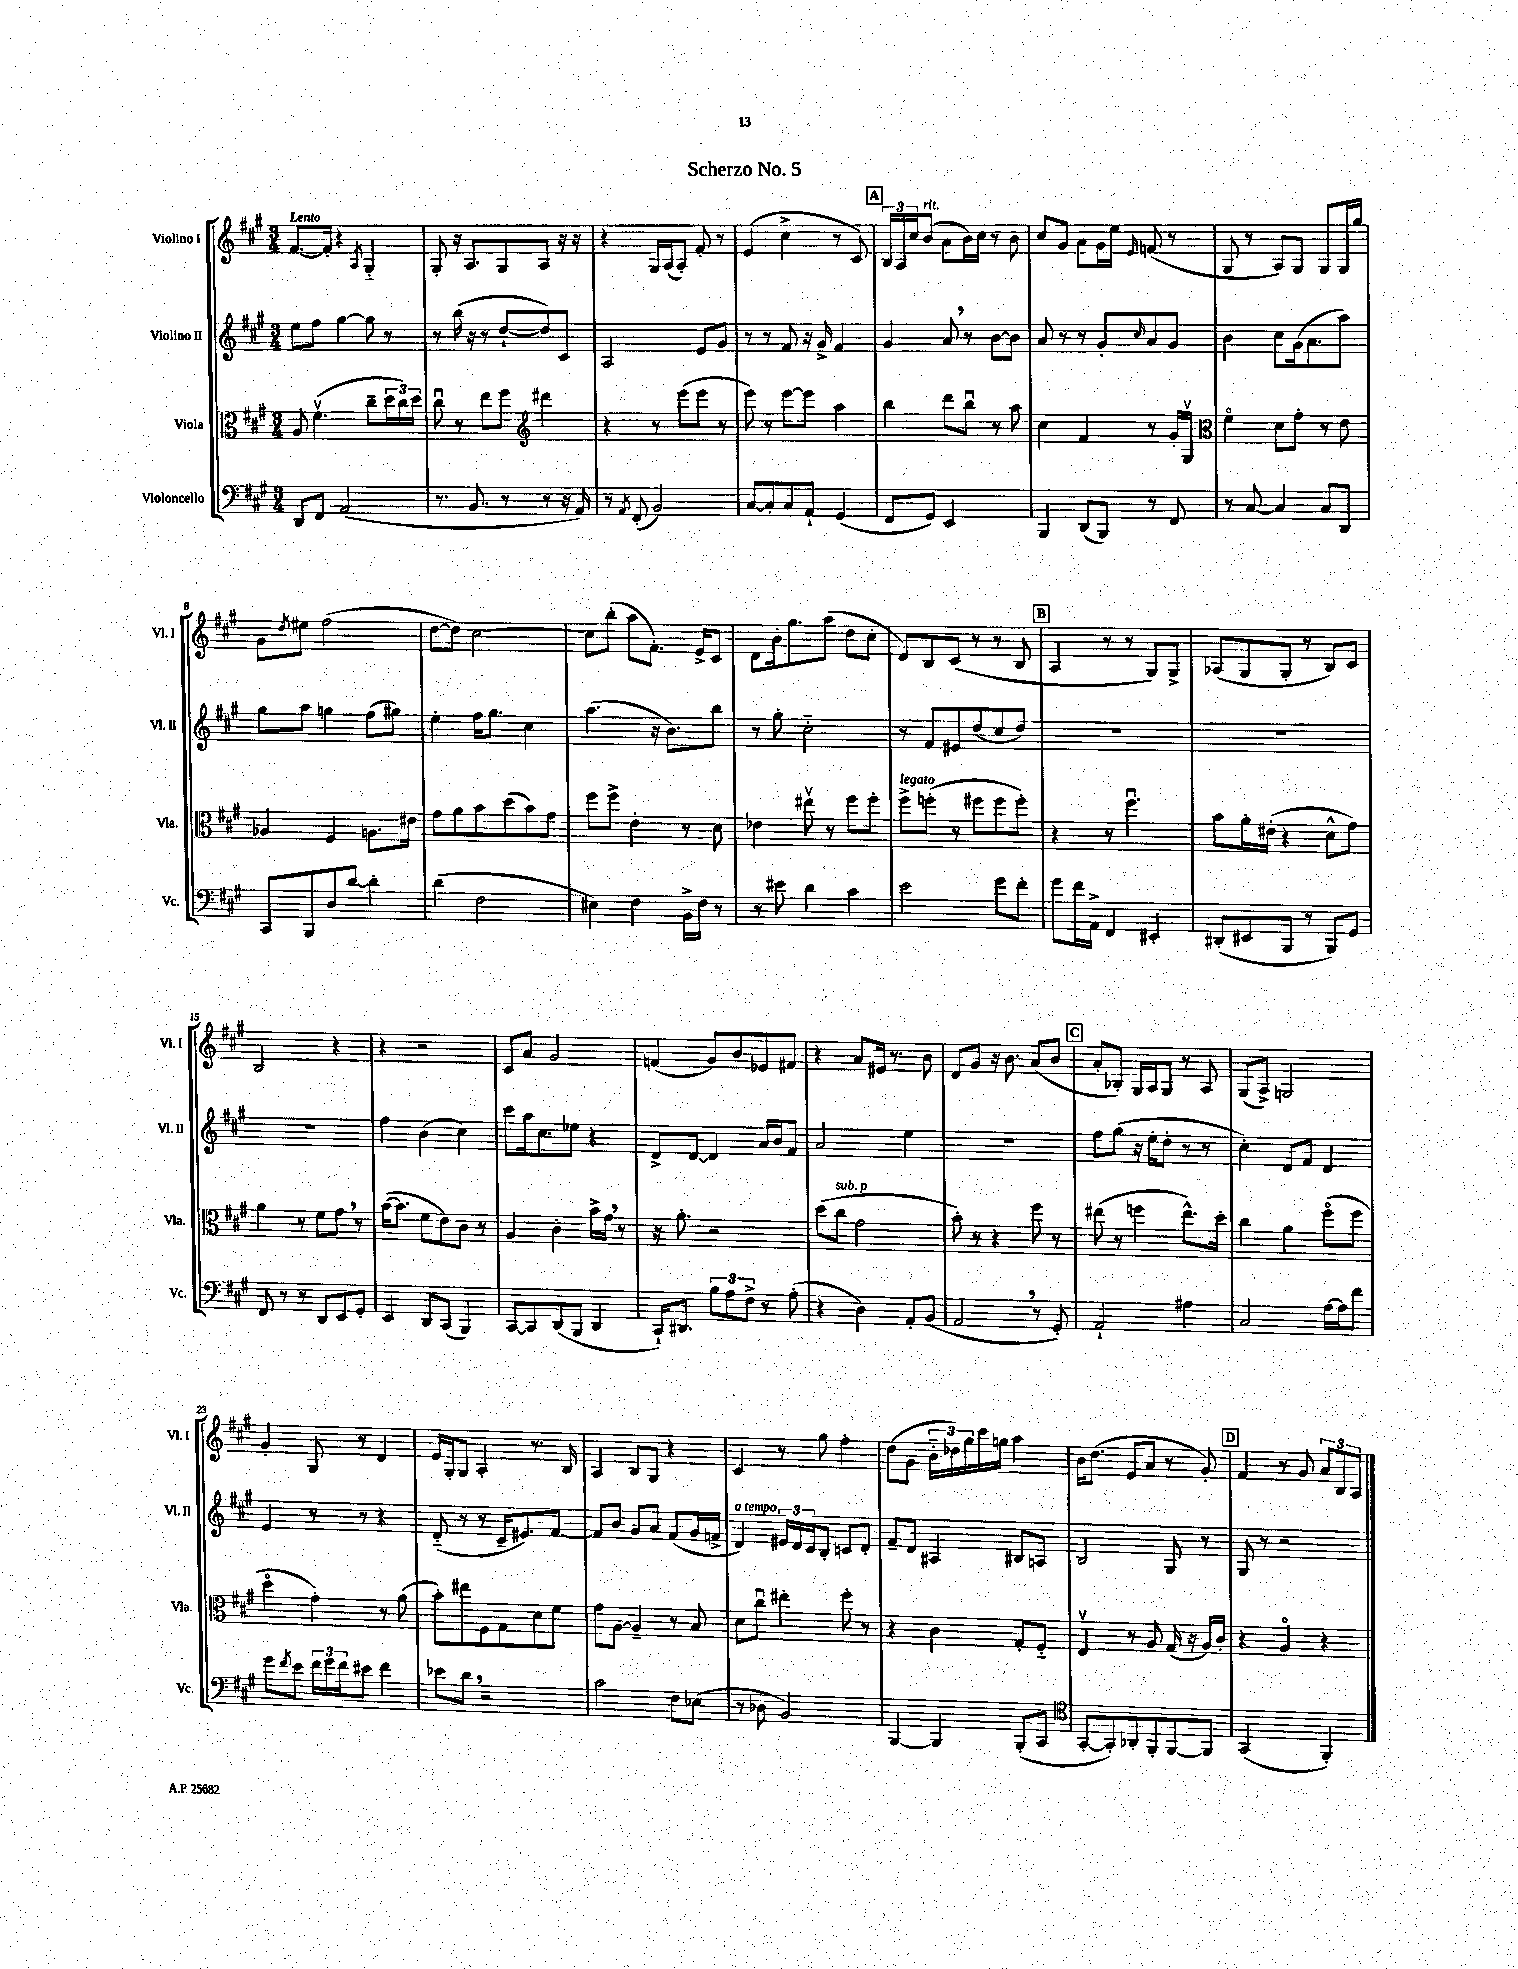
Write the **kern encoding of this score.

**kern	**kern	**kern	**kern
*part4	*part3	*part2	*part1
*staff4	*staff3	*staff2	*staff1
*I"Violoncello	*I"Viola	*I"Violino II	*I"Violino I
*I'Vc.	*I'Vla.	*I'Vl. II	*I'Vl. I
*clefF4	*clefC3	*clefG2	*clefG2
*k[f#c#g#]	*k[f#c#g#]	*k[f#c#g#]	*k[f#c#g#]
*M3/4	*M3/4	*M3/4	*M3/4
=1	=1	=1	=1
!	!	!	!LO:TX:a:B:t=Lento
8DD/L	8A/	8ee\L	[8.f#/L
8FF#/J	(4.f#v\	8ff#\J	.
.	.	.	16f#'/Jk]
(2AA/	.	[4gg#\	4r
.	.	.	8qA/
.	8cc#~\L	8gg#\]	4G#/
.	24dd\L	8r	.
.	24cc#\)	.	.
.	24dd\JJ	.	.
=2	=2	=2	=2
8.r	8cc#u\	8r	8G#'/
.	8r	(16bb\	16r
8.BB/	.	16r	8.A/L
.	8ee\L	8r	.
8r	8ff#\J	[8dd`/L	8G#/
*	*clefG2	*	*
8r	4ddd#X\	8dd/])	8A/J
16r	.	8c#/J	16r
16AA/)	.	.	16r
=3	=3	=3	=3
8r	4r	2A/	4r
8qAA/	.	.	.
(8FF#'/	.	.	.
2BB/)	8r	.	16G#/LL
.	.	.	(16A/J
.	(8eee\L	.	8A'/J)
.	8eee\J	8e/L	8f#'/
.	8r	8g#/J	8r
=4	=4	=4	=4
[8C#/L	8eee\)	8r	(4e/
8C#'/]	8r	8r	.
8C#/	[8eee\L	8f#/	4cc#^\
8AA`/J	8eee\J]	16r	.
.	.	16g#^/	.
(4GG#/	4aa\	4f#/	8r
.	.	.	8c#/)
!!LO:REH:place=s1:t=A
=5	=5	=5	=5
8FF#/L	4bb\	4g#/	24B/LL
.	.	.	24A/
.	.	.	24cc#/J
!	!	!	!LO:TX:a:i:t=rit.
8GG#/J)	.	.	(8b/J
2EE/	8ddd\L	8a,/	8a\L
.	8bbu\J	8r	16b\L)
.	.	.	16cc#\JJ
.	8r	[8b\L	8r
.	8aa\	8b\J]	8b\
=6	=6	=6	=6
4BBB/	4cc#\	8a/	8cc#/L
.	.	8r	8g#/J
(8DD/L	4f#/	8r	8a\L
8BBB/J)	.	8g#'/L	16g#\L
.	.	.	16ee\JJ
.	.	16qqcc#/	16qqe/
8r	8r	8a/	(8fn/
8FF#/	16g#'/LL	8g#/J	8r
.	16G#v/JJ	.	.
=7	=7	=7	=7
*	*clefC3	*	*
8r	4f#\	4b\	8G#/
[8C#/	.	.	8r
4C#/]	8d\L	8cc#\L	8A/L)
.	8g#'\J	(16g#\k	8G#/J
.	.	8.a\	.
8C#/L	8r	.	8G#/L
8DD/J	8e\	8aa\J)	16G#/L
.	.	.	16gg#/JJ
!!LO:LB:g=z
=8	=8	=8	=8
8CC#/L	4A-X/	8gg#\L	8g#\L
.	.	.	8qdd/
8BBB/	.	8aa\J	8ee#X\J
8D/	4F#/	4ggn\	(2ff#\
[8d/J	.	.	.
4d'\]	8.An\L	(8ff#\L	.
.	.	8gg#X\J)	.
.	16e#X\Jk	.	.
=9	=9	=9	=9
(4d\	8g#\L	4ee'\	[8dd\L
.	8a\	.	8dd\J])
2F#\	8b\	16ff#\KL	[2cc#\
.	.	8.gg#\J	.
.	(8dd\	.	.
.	8b\)	4cc#\	.
.	8g#\J	.	.
=10	=10	=10	=10
4E#X\)	8ff#\L	(4.aa\	8cc#\L]
.	8ff#^\J	.	(8bb'\J
4F#\	4e'\	.	8aa\L
.	.	16r	8.f#'\J)
.	.	8.b\L)	.
16BB^\LL	8r	.	.
16F#\JJ	.	.	16e^/KL
8r	8d\	8bb\J	8c#/J
=11	=11	=11	=11
8r	4e-X\	8r	8d\L
8e#X\	.	8gg#'\	16b'\k
.	.	.	8.gg#\
4d\	8ee#Xv\	2cc#\	.
.	8r	.	(8aa\J
4c#\	8ff#\L	.	8dd\L
.	8ff#'\J	.	8cc#'\J
=12	=12	=12	=12
!	!LO:TX:a:i:t=legato	!	!
2e\	8ff#^\L	8r	8d/L)
.	(8ffn'\J	8f#/L	8B/
.	8r	8e#X/	(8c#/J
.	8ff#X\L	(8dd/	8r
8g#\L	8ff#\	8cc#/	8r
8f#'\J	8ff#'\J)	8dd/J)	8B/
!!LO:REH:place=s1:t=B
=13	=13	=13	=13
8g#\L	4r	2.r	4A/
16f#\L	.	.	.
16AA^\JJ	.	.	.
4FF#/	8r	.	8r
.	4.ff#u\	.	8r
4EE#X'/	.	.	8G#/L)
.	.	.	8G#^/J
=14	=14	=14	=14
(8DD#X'/L	8b\L	2.r	(8A-X/L
8EE#X/	16a'\L	.	8G#/
.	(16e#X'\JJ	.	.
8BBB/J	4r	.	8G#'/J
8r	.	.	8r
8BBB/L)	8d^^\L	.	8B/L)
8GG#/J	8g#\J)	.	8c#/J
!!LO:LB:g=z
=15	=15	=15	=15
8FF#/	4a\	2.r	2B/
8r	.	.	.
8r	8r	.	.
8DD/L	8f#\L	.	.
8EE/	8g#,\J	.	4r
8GG#'/J	8r	.	.
=16	=16	=16	=16
4EE/	([16b\KL	4ff#\	4r
.	8.b\J]	.	.
8DD/L	8f#\L	(4b\	2r
(8CC#/J	8e\)	.	.
4BBB/)	8c#\J	4cc#\)	.
.	8r	.	.
=17	=17	=17	=17
[8CC#/L	4A/	8ccc#\L	8c#/L
8CC#/]	.	16aa\k	8a/J
.	.	8.cc#\	.
(8DD/	4c#'\	.	2g#/
8BBB/J	.	8ee-X\J	.
4DD/	16b^\LL	4r	.
.	16g#,\JJ	.	.
.	8r	.	.
=18	=18	=18	=18
16CC#`/KL)	16r	8d^/L	(4fn/
8.DD#X/J	8.a'\	.	.
.	.	[8d/J	.
12B\L	2r	4d/]	8g#/L)
12A\	.	.	.
.	.	.	8b/
12F#^\J	.	.	.
8r	.	16a/LL	8e-X/
.	.	16b/J	.
(8A'\	.	8f#/J	8f#X/J
=19	=19	=19	=19
4r	(8dd\L	2a/	4r
!	!LO:TX:a:i:t=sub. p	!	!
.	8cc#\J	.	.
4D\)	2g#\	.	8a/L
.	.	.	16e#X/Jk
.	.	.	8.r
8AA'/L	.	4ee\	.
(8BB/J	.	.	8b\
=20	=20	=20	=20
2AA,/	8b'\)	2.r	8d/L
.	8r	.	8g#/J
.	4r	.	16r
.	.	.	8.b\
8r	8ff#\	.	(8a/L
8GG#'/)	8r	.	8b/J
!!LO:REH:place=s1:t=C
=21	=21	=21	=21
2AA`/	(8ee#X\	8ff#\L	8a'/L
.	8r	(8gg#\J	8B-X'/J)
.	4ffn\	16r	16G#/LL
.	.	16ee'\KL	16A/J
.	.	8dd'\J	8G#/J
4A#X\	8.ee#^^\L)	8r	8r
.	.	8r	8A/
.	16dd'\Jk	.	.
=22	=22	=22	=22
2C#/	4cc#\	4cc#'\)	(8G#/L
.	.	.	8A^/J)
.	4a\	8d/L	2Gn/
.	.	8f#/J	.
[16A\LL	(8ff#\L	4d/	.
16A\J]	.	.	.
8f#\J	8ff#\J	.	.
!!LO:LB:g=z
=23	=23	=23	=23
8g#\L	4dd\	4e/	4g#'/
8qf#/	.	.	.
8e\J	.	.	.
24f#\LL	4g#'\)	8r	8G#/
24g#\	.	.	.
24f#\J	.	.	.
8e#X\J	.	8r	8r
4f#\	8r	4r	4d/
.	(8a\	.	.
=24	=24	=24	=24
8e-X\L	8b'\L)	(8d/	16e/LL
.	.	.	16G#'/J
8d,\J	8ee#X\	8r	8G#/J
2r	8F#\	8r	4A'/
.	8G#\	16c#~/KL	.
.	.	8.e#X/)	.
.	8d\	.	8.r
.	8f#\J	[8f#/J	.
.	.	.	16B/
=25	=25	=25	=25
2c#\	8g#\L	8f#/L]	4A/
.	[8A\J	8b/J	.
.	4A~/]	8g#/L	8B/L
.	.	8a/J	8G#/J
8F#\L	8r	(8f#/L	4r
(8E-X\J	8B/	16g#/L	.
.	.	16fn^/JJ	.
=26	=26	=26	=26
!	!	!LO:TX:a:i:t=a tempo	!
8r	8d\L	4d/)	4c#/
8D-X\	8cc#u\J	.	.
2BB/)	4ee#X'\	24e#X/LL	8r
.	.	24d/	.
.	.	24c#/J	.
.	.	8B'/J	8gg#\
.	8ff#'\	8cn/L	4ff#'\
.	8r	8d'/J	.
=27	=27	=27	=27
[4BBB/	4r	8f#~/L	(8dd\L
.	.	8d/J	8g#\J
4BBB/]	4c#\	4A#X/	24b\LL
.	.	.	24dd-X\)
.	.	.	24gg#\
.	.	.	16ccc#\
.	.	.	16ggn\JJ
(8BBB'/L	8G#'/L	8B#X/L	4aa\
8CC#/J	8F#/J	8An/J	.
=28	=28	=28	=28
*clefC4	*	*	*
[8GG#'/L	4Ev/	2B/	16b\KL
.	.	.	(8.dd\J
8GG#'/])	.	.	.
8AA-X'/	8r	.	8e/L
8FF#'/	8A/	.	8a/J
[8FF#/	(16G#/	8G#/	8r
.	16r	.	.
8FF#/J]	16A/LL)	8r	8g#'/)
.	16c#'/JJ	.	.
!!LO:REH:place=s1:t=D
=29	=29	=29	=29
(2GG#/	4r	8G#/	4f#/
.	.	8r	.
.	4A/	2r	8r
.	.	.	8g#/
4FF#'/)	4r	.	12a/L
.	.	.	12B/
.	.	.	12A/J
==	==	==	==
*-	*-	*-	*-
